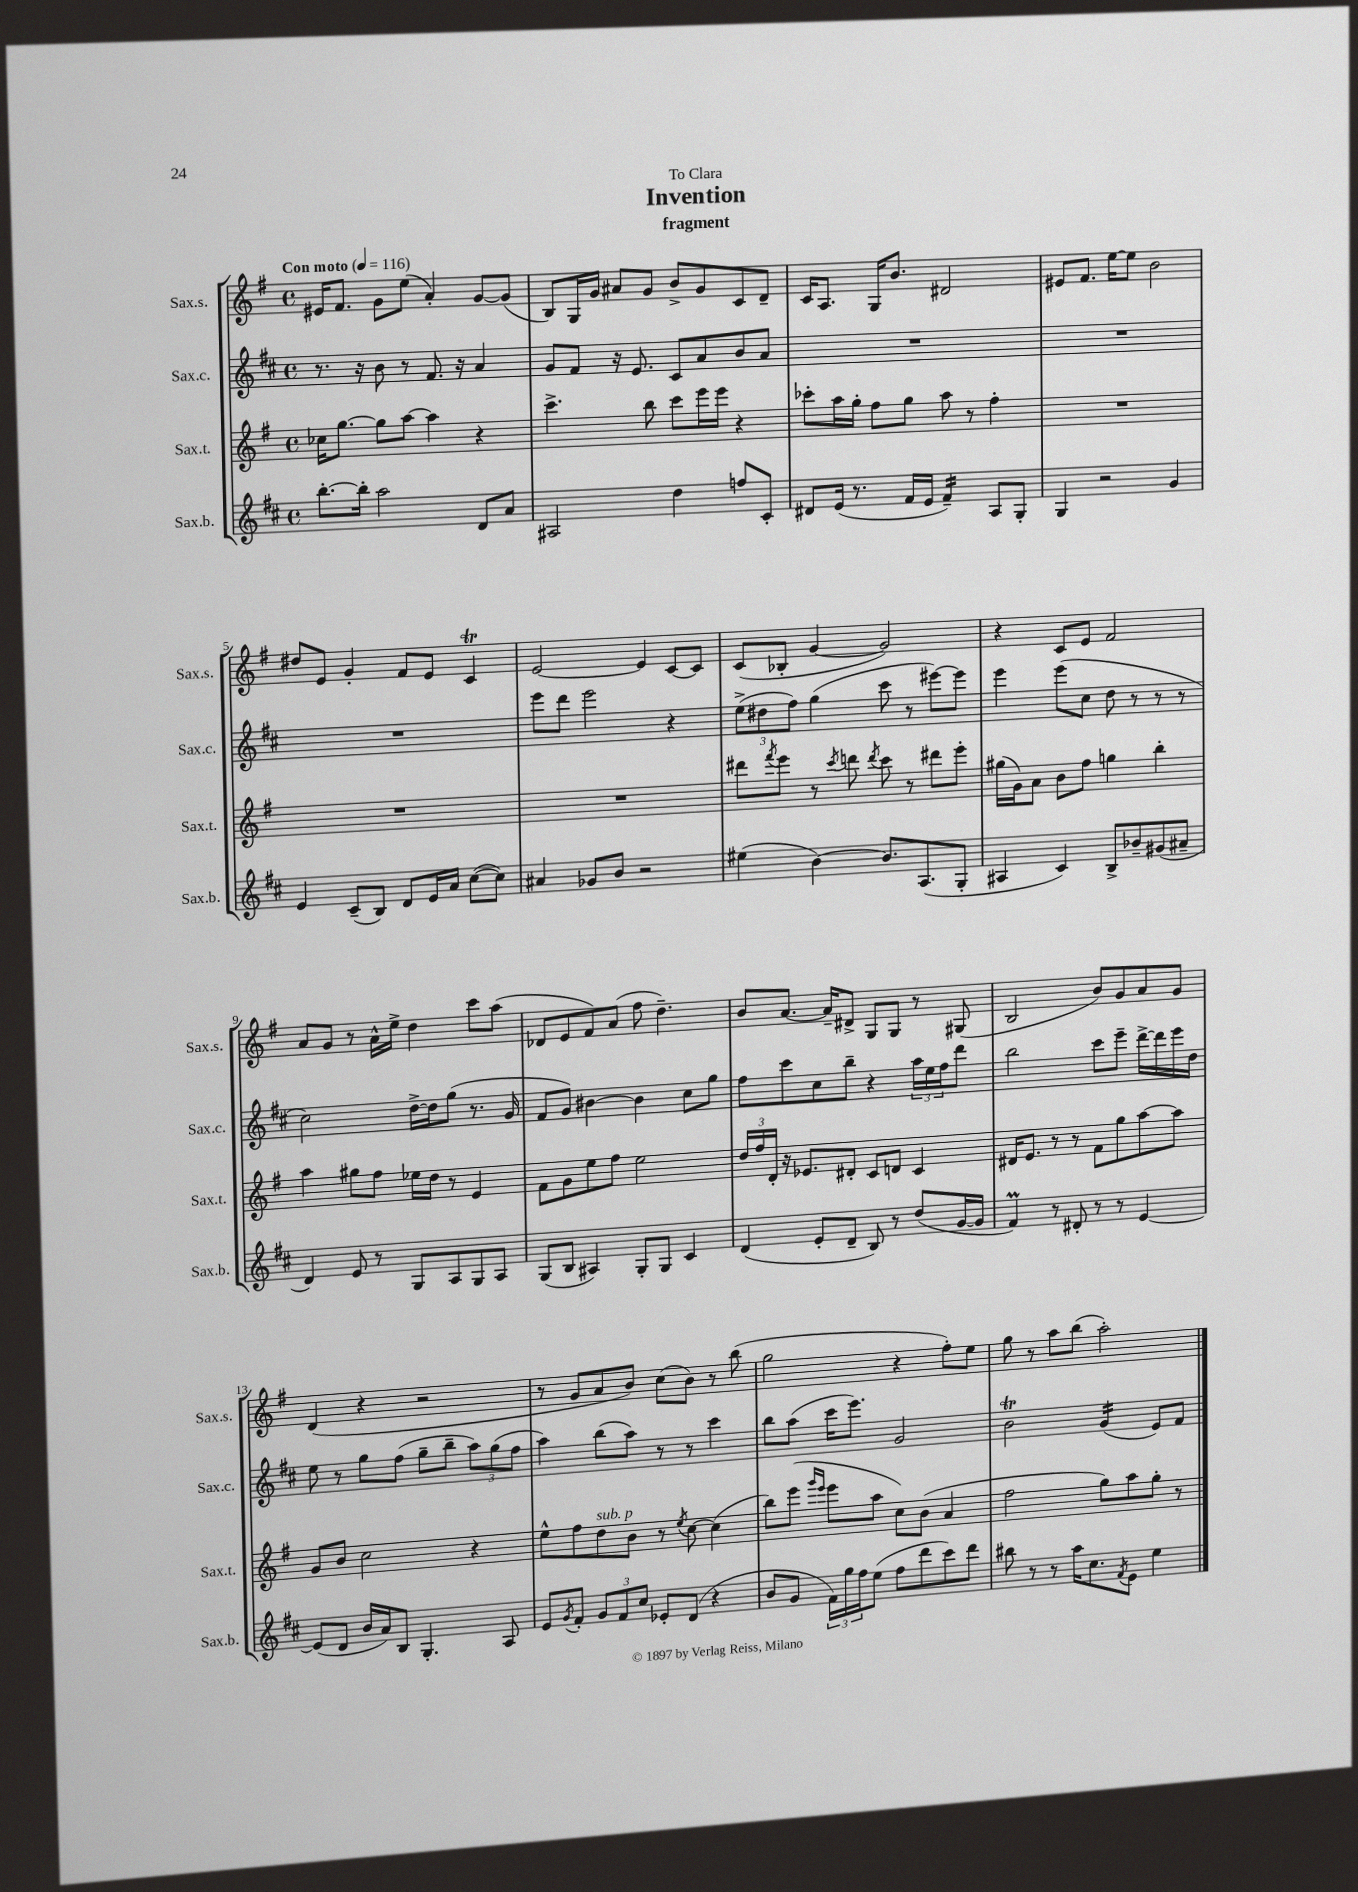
\header { title = "Invention" subtitle = "fragment" dedication = "To Clara" }
<<
\new StaffGroup <<
\new Staff = "s0" \with { instrumentName = "Sax.s." shortInstrumentName = "Sax.s." } {
    \clef treble \key g \major \defaultTimeSignature \time 4/4 \tempo "Con moto" 4 = 116
    eis'16 fis'8. g'8 e''8( a'4-.) g'8~ g'8( |
    b8) g16 g'16 ais'8 g'8 b'8-> g'8 c'8 d'8-- |
    c'16 a8. g16 b'8. dis'2 |
    eis'8 fis'8. e''16~ e''8 b'2 |
    dis''8 e'8 g'4-. fis'8 e'8 c'4\trill |
    e'2~ e'4 c'8~ c'8 |
    c'8( bes8-. g'4~ g'2) |
    r4 c'8 e'8 fis'2 |
    a'8 g'8 r8 a'16-^ e''16-> d''4 c'''8 a''8( |
    des'8 e'8 fis'8) a'8( fis''8 d''4.--) |
    b'8 a'8.~ a'16-- dis'8-> g8 g8 r8 gis8( |
    b2 b'8) g'8 a'8 g'8 |
    d'4( r4 r2 |
    r8 g'8 a'8 b'8) c''8( b'8) r8 b''8( |
    g''2 r4 fis''8-.) e''8 |
    g''8 r8 a''8 b''8( a''2-.) \bar "|." |
}
\new Staff = "s1" \with { instrumentName = "Sax.c." shortInstrumentName = "Sax.c." } {
    \clef treble \key d \major \defaultTimeSignature \time 4/4
    r8. r16 b'8 r8 fis'8. r16 a'4 |
    g'8 fis'8 r16 e'8. cis'8 a'8 b'8 a'8 |
    R1 |
    R1 |
    R1 |
    e'''8 d'''8 e'''2 r4 |
    \tuplet 3/2 { e''8->( dis''8 fis''8) } g''4( cis'''8 r8 eis'''8~) eis'''8 |
    e'''4 e'''8( cis''8 d''8 r8 r8 r8 |
    cis''2) d''16~-> d''16 g''8( r8. g'16 |
    fis'8 g'8) bis'4~ bis'4 cis''8 g''8 |
    fis''8 cis'''8 cis''8 b''8-- r4 \tuplet 3/2 { a''16 e''16 fis''16 } d'''8 |
    b''2 cis'''8 e'''8-- d'''16~-> d'''16 e'''16 d''16 |
    e''8 r8 g''8 fis''8( g''8-- b''8-- \tuplet 3/2 { a''8) g''8( fis''8 } |
    a''4) b''8( a''8) r8 r8 cis'''4 |
    b''8 a''8( cis'''16 e'''8.) g'2 |
    b'2\trill g'4:16( e'8) fis'8 \bar "|." |
}
\new Staff = "s2" \with { instrumentName = "Sax.t." shortInstrumentName = "Sax.t." } {
    \clef treble \key g \major \defaultTimeSignature \time 4/4
    ces''16 g''8.~ g''8 a''8~ a''4 r4 |
    c'''4.-> b''8 c'''8 e'''16 e'''16 r4 |
    ces'''8-. a''16 g''16-. fis''8 g''8 a''8 r8 fis''4-. |
    R1 |
    R1 |
    R1 |
    dis'''8 \acciaccatura { fis'''8 } e'''8 r8 \acciaccatura { c'''8 } d'''8 \acciaccatura { d'''8 } c'''8 r8 dis'''8 e'''8-. |
    gis''16( g'16) a'8 b'8 fis''8 g''4 b''4-. |
    a''4 gis''8 fis''8 ees''16 d''16 r8 e'4 |
    fis'8 g'8 e''8 fis''8 e''2 |
    \tuplet 3/2 { d''16 fis''16 d'16-. } r16 ees'8. dis'8-. c'8 d'8 c'4 |
    dis'16 e'8. r8 r8 fis'8 g''8 a''8~ a''8 |
    g'8 b'8 c''2 r4 |
    e''8-^ fis''8 d''8^\markup { \italic "sub. p" } b'8 r8 \acciaccatura { e''8 } c''8~ c''4( |
    b''8) e'''8( \grace { g'''16 e'''16 } e'''8 a''8 c''8) b'8( a'4 |
    fis''2 g''8) a''8 g''8-. r8 \bar "|." |
}
\new Staff = "s3" \with { instrumentName = "Sax.b." shortInstrumentName = "Sax.b." } {
    \clef treble \key d \major \defaultTimeSignature \time 4/4
    b''8.~-. b''16-. a''2 d'8 a'8 |
    ais2 d''4 f''8 cis'8-. |
    dis'8 e'16( r8. fis'16 e'16 fis'4:16--) a8 g8-. |
    g4 r2 g'4 |
    e'4 cis'8--( b8) d'8 e'16 a'16 cis''8~( cis''8) |
    ais'4 ges'8 b'8 r2 |
    eis''4( b'4~) b'8. a8.( g8-. |
    ais4 cis'4) b8-> bes'8-- gis'8( ais'8-- |
    d'4) e'8 r8 g8 a8 g8 a8 |
    g8( b8 ais4) g8-. g8 cis'4 |
    d'4( e'8-. d'8-- b8) r8 d''8( g'16~ g'16 |
    fis'4\prall) r8 dis'8-. r8 r8 e'4~ |
    e'8( d'8 b'16 a'16) b8 g4.-. a8 |
    e'8 \acciaccatura { g'8 } fis'8-. \tuplet 3/2 { g'8 fis'8 cis''8 } ees'8-. d'8( r4 |
    b'8 g'8 \tuplet 3/2 { fis'16) g''16 fis''16 } e''8( fis''8 d'''8 cis'''8) d'''8 |
    bis''8 r8 r8 a''16 cis''8. \acciaccatura { fis'8 } e'8 e''4 \bar "|." |
}
>>
>>
